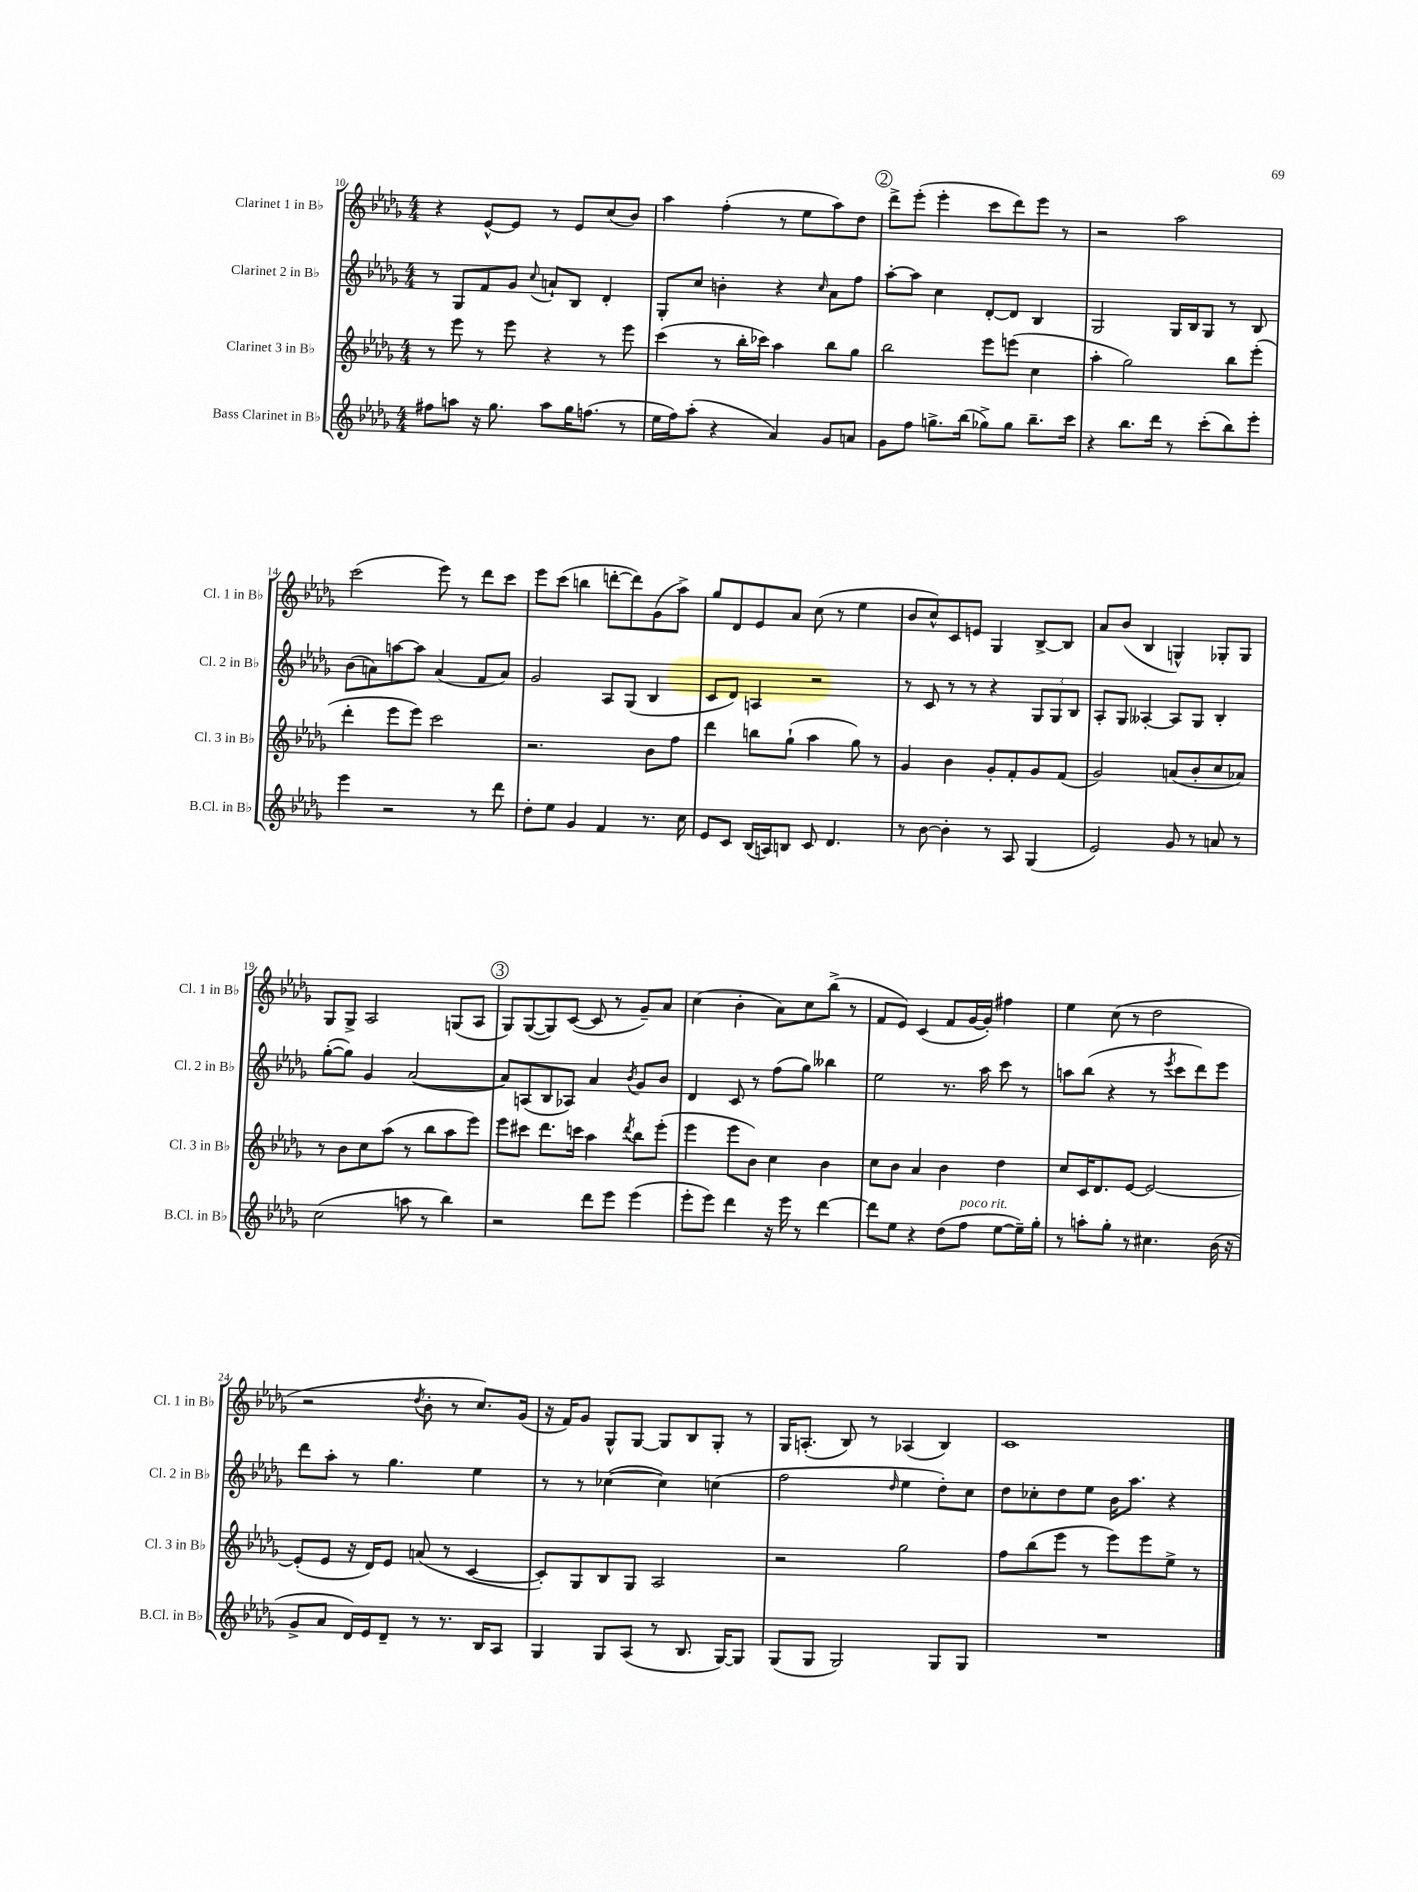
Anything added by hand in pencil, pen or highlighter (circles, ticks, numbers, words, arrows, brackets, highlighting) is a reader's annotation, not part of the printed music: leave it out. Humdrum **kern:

**kern	**kern	**kern	**kern
*part4	*part3	*part2	*part1
*staff4	*staff3	*staff2	*staff1
*I"Bass Clarinet in B♭	*I"Clarinet 3 in B♭	*I"Clarinet 2 in B♭	*I"Clarinet 1 in B♭
*I'B.Cl. in B♭	*I'Cl. 3 in B♭	*I'Cl. 2 in B♭	*I'Cl. 1 in B♭
*clefG2	*clefG2	*clefG2	*clefG2
*k[b-e-a-d-g-]	*k[b-e-a-d-g-]	*k[b-e-a-d-g-]	*k[b-e-a-d-g-]
*M4/4	*M4/4	*M4/4	*M4/4
=10	=10	=10	=10
8ff#X\L	8r	8r	4r
8aan\J	8eee-\	8G-/L	.
16r	8r	8f/	[8e-^^/L
8.gg-\	.	.	.
.	8eee-\	8g-/J	8e-/J]
.	.	8qqcc/	.
8aa\L	4r	8an`/L	8r
16gg-\K	.	8B-/J	8e-/L
(8.ffn\J	.	.	.
.	8r	4d-'/	(8cc/
8r	8eee-\	.	8b-/J)
=11	=11	=11	=11
16ee-\LL	(4ccc\	8G-'/L	4aa-\
16ff\J)	.	.	.
(8aa-'\J	.	8cc/J	.
4r	8r	4bn'\	(4ff'\
.	16bb-'\LL	.	.
.	16ccc-X\JJ)	.	.
4a-/)	4aa-\	4r	8r
.	.	.	8ee-\L
.	.	16qqcc/	.
8g-/L	8bb-\L	8a-\L	8aa-\)
8an/J	8gg-\J	8ff\J	8dd-\J
!!LO:REH:place=s1:t=2
=12	=12	=12	=12
8g-\L	2bb-\	[8aa-'\L	8ddd-^\L
8ff\J	.	8aa-\J]	(8eee-'\J
8.ggn^\L	.	4cc\	4eee-'\
(16bb-\Jk	.	.	.
8gg-X^\L)	8eee-\L	[8d-'/L	8ccc\L
8gg-\J	(8eeen\J	8d-/J]	8ddd-\)
8.bb-~\L	4cc\	4B-/	8eee-\J
.	.	.	8r
16ccc\Jk	.	.	.
=13	=13	=13	=13
4r	4aa-'\	2G-/	2r
8.bb-\L	2gg-\)	.	.
16ddd-\Jk	.	.	.
8r	.	16G-/LL	2aa-\
.	.	16B-/J	.
(8ccc'\L	.	8G-/J	.
8bb-\)	8bb-\L	8r	.
8eee-'\J	(8eee-'\J	8B-/	.
!!LO:LB:g=z
=14	=14	=14	=14
4eee-\	4ddd-'\	(8b-\L	(2ccc\
.	.	8an\)	.
2r	8eee-\L	[8aan\	.
.	8eee-\J)	8aa\J]	.
.	2ccc\	(4a/	8eee-\)
.	.	.	8r
8r	.	8f/L	8ddd-\L
8ddd-\	.	8a/J)	8ccc\J
=15	=15	=15	=15
8dd-'\L	2.r	2g-/	8eee-\L
8ee-\J	.	.	(8ccc\J
4g-/	.	.	4bbn\
4f/	.	8A-/L	[8dddn'\L
.	.	(8G-/J	8ddd\])
8.r	8b-\L	4B-/	(8g-\
.	8ff\J	.	8aa-^\J)
16cc\	.	.	.
=16	=16	=16	=16
8e-/L	4ddd-\	8c/L	8gg-/L
8c/J	.	8d-/J)	8d-/
(16B-/LL	8bbn\L	4An/	8e-/
16An/J)	.	.	.
8Bn/J	(8gg-`\J	.	8a-/J
8c/	4aa-\	2r	(8cc\
4.d-/	.	.	8r
.	8gg-\)	.	4ee-\
.	8r	.	.
=17	=17	=17	=17
8r	4g-/	8r	8b-/L
[8b-\	.	8c/	8cc^^/)
4b-'\]	4b-\	8r	8c/
.	.	8r	8en/J
8r	8g-'/L	4r	4G-/
8A-/	8f'/	.	.
(4G-/	8g-/	12G-/L	[8B-^/L
.	.	12G-/	.
.	(8f/J	.	8B-/J]
.	.	12B-/J	.
=18	=18	=18	=18
2e-/)	2g-/)	8A-'/L	8a-/L
.	.	8G-/J	(8b-/J
.	.	[4A--X'/	4B-/
8g-/	(8an/L	8A--/L]	4Gn^^/)
8r	8b-'/	8G-/J	.
8an/	8cc/	4B-'/	8G-X'/L
8r	8a-X/J)	.	8G-/J
!!LO:LB:g=z
=19	=19	=19	=19
(2cc\	8r	([8gg-'\L	8G-/L
.	8b-\L	8gg-\J])	8G-^/J
.	8cc\	4g-/	2A-/
.	(8aa-\J	.	.
8aan\	8r	([2a-/	.
8r	8bb-\L	.	.
4bb-\)	8aa-\	.	(8Gn/L
.	8eee-\J)	.	8A-/J
!!LO:REH:place=s1:t=3
=20	=20	=20	=20
2r	8eee-\L	8a-/L])	8G-/L)
.	8ccc#X\J	(8An/	([8G-/
.	8.ddd-\L	8B-/	8G-/])
.	.	8A-X/J)	([8c/J
.	16cccn\Jk	.	.
8ddd-\L	4aa-\	4a-/	8c/]
8eee-\J	.	.	8r
.	8qddd-/	8qb-/	.
(4eee-\	8bb-\L	8g-/L	8g-~/L)
.	(8eee-'\J	8b-/J	8a-/J
=21	=21	=21	=21
8eee-'\L	4eee-\	4d-/	(4cc\
8eee-\J)	.	.	.
4ddd-\	8eee-\L	8c/	4b-'\
.	8b-\J)	8r	.
16r	4cc\	(8ff\L	8a-\L)
16eee-\	.	.	.
8r	.	8gg-\J)	8cc\
[4ddd-\	4b-\	4bb--X\	(8bb-^\J
.	.	.	8r
=22	=22	=22	=22
8ddd-\L]	8cc\L	2ee-\	8f/L
8ee-\J	8b-\J	.	8e-/J)
4r	4a-/	.	(4c/
(8dd-\L	4b-\	8.r	8f/L
!LO:TX:a:i:t=poco rit.	!	!	!
8ff\J	.	.	[16g-/L
.	.	16aa-\	16g-'/JJ])
[8ee-\L	4dd-\	8ccc\	4ff#X\
16ee-~\L])	.	8r	.
16gg-'\JJ	.	.	.
=23	=23	=23	=23
8r	8cc/L	8aan\L	4ee-\
8aan'\L	16c/K	(8bb-\J	.
.	8.d-/	.	.
8gg-'\J	.	4r	(8cc\
8r	[8e-/J	.	8r
4.cc#X\	2e-/_	8r	2dd-\
.	.	8qeee-/	.
.	.	8ccc\L	.
.	.	8ddd-\)	.
(16b-\	.	8eee-\J	.
16r	.	.	.
!!LO:LB:g=z
=24	=24	=24	=24
8g-^/L	(8e-'/L]	8ddd-\L	2r
8a-/J	8e-/J	8aa-'\J	.
16d-/LL)	16r	8r	.
16e-/J	16d-/KL)	.	.
8d-~/J	8e-/J	4.gg-\	.
.	.	.	8qdd-/
8r	(8an/	.	8b-'\
8.r	8r	.	8r
.	[4c/	4ee-\	8.cc/L)
16B-/KL	.	.	.
8A-/J	.	.	.
.	.	.	(16g-/Jk
=25	=25	=25	=25
4G-/	8c'/L])	8r	16r
.	.	.	16f/KL)
.	8G-/	8r	8g-/J
8G-/L	8B-/	([4cc-X\	8G-^^/L
(8A-/J	8G-/J	.	[8G-/J
8r	2A-/	4cc-\])	8G-/L]
8.B-/	.	.	8B-/
.	.	(4ccn\	8G-'/J
[16G-/KL)	.	.	.
8G-/J]	.	.	8r
=26	=26	=26	=26
(8G-/L	2r	2ff\	16G-/KL
.	.	.	(8.An'/J
8G-/J	.	.	.
2G-/)	.	.	8B-/)
.	.	.	8r
.	.	16qqdd-/	.
.	2gg-\	4ee-\	(4A-X/
8G-/L	.	8dd-'\L)	4B-/)
8G-/J	.	8cc\J	.
=27	=27	=27	=27
1r	8ff\L	8dd-\L	1c
.	(8bb-\	8cc-X'\	.
.	8eee-\J	8dd-\	.
.	8r	8ee-\J	.
.	8eee-\L)	16b-\KL	.
.	.	8.aa-\J	.
.	8eee-\	.	.
.	8ee-^\J	4r	.
.	8r	.	.
==	==	==	==
*-	*-	*-	*-
